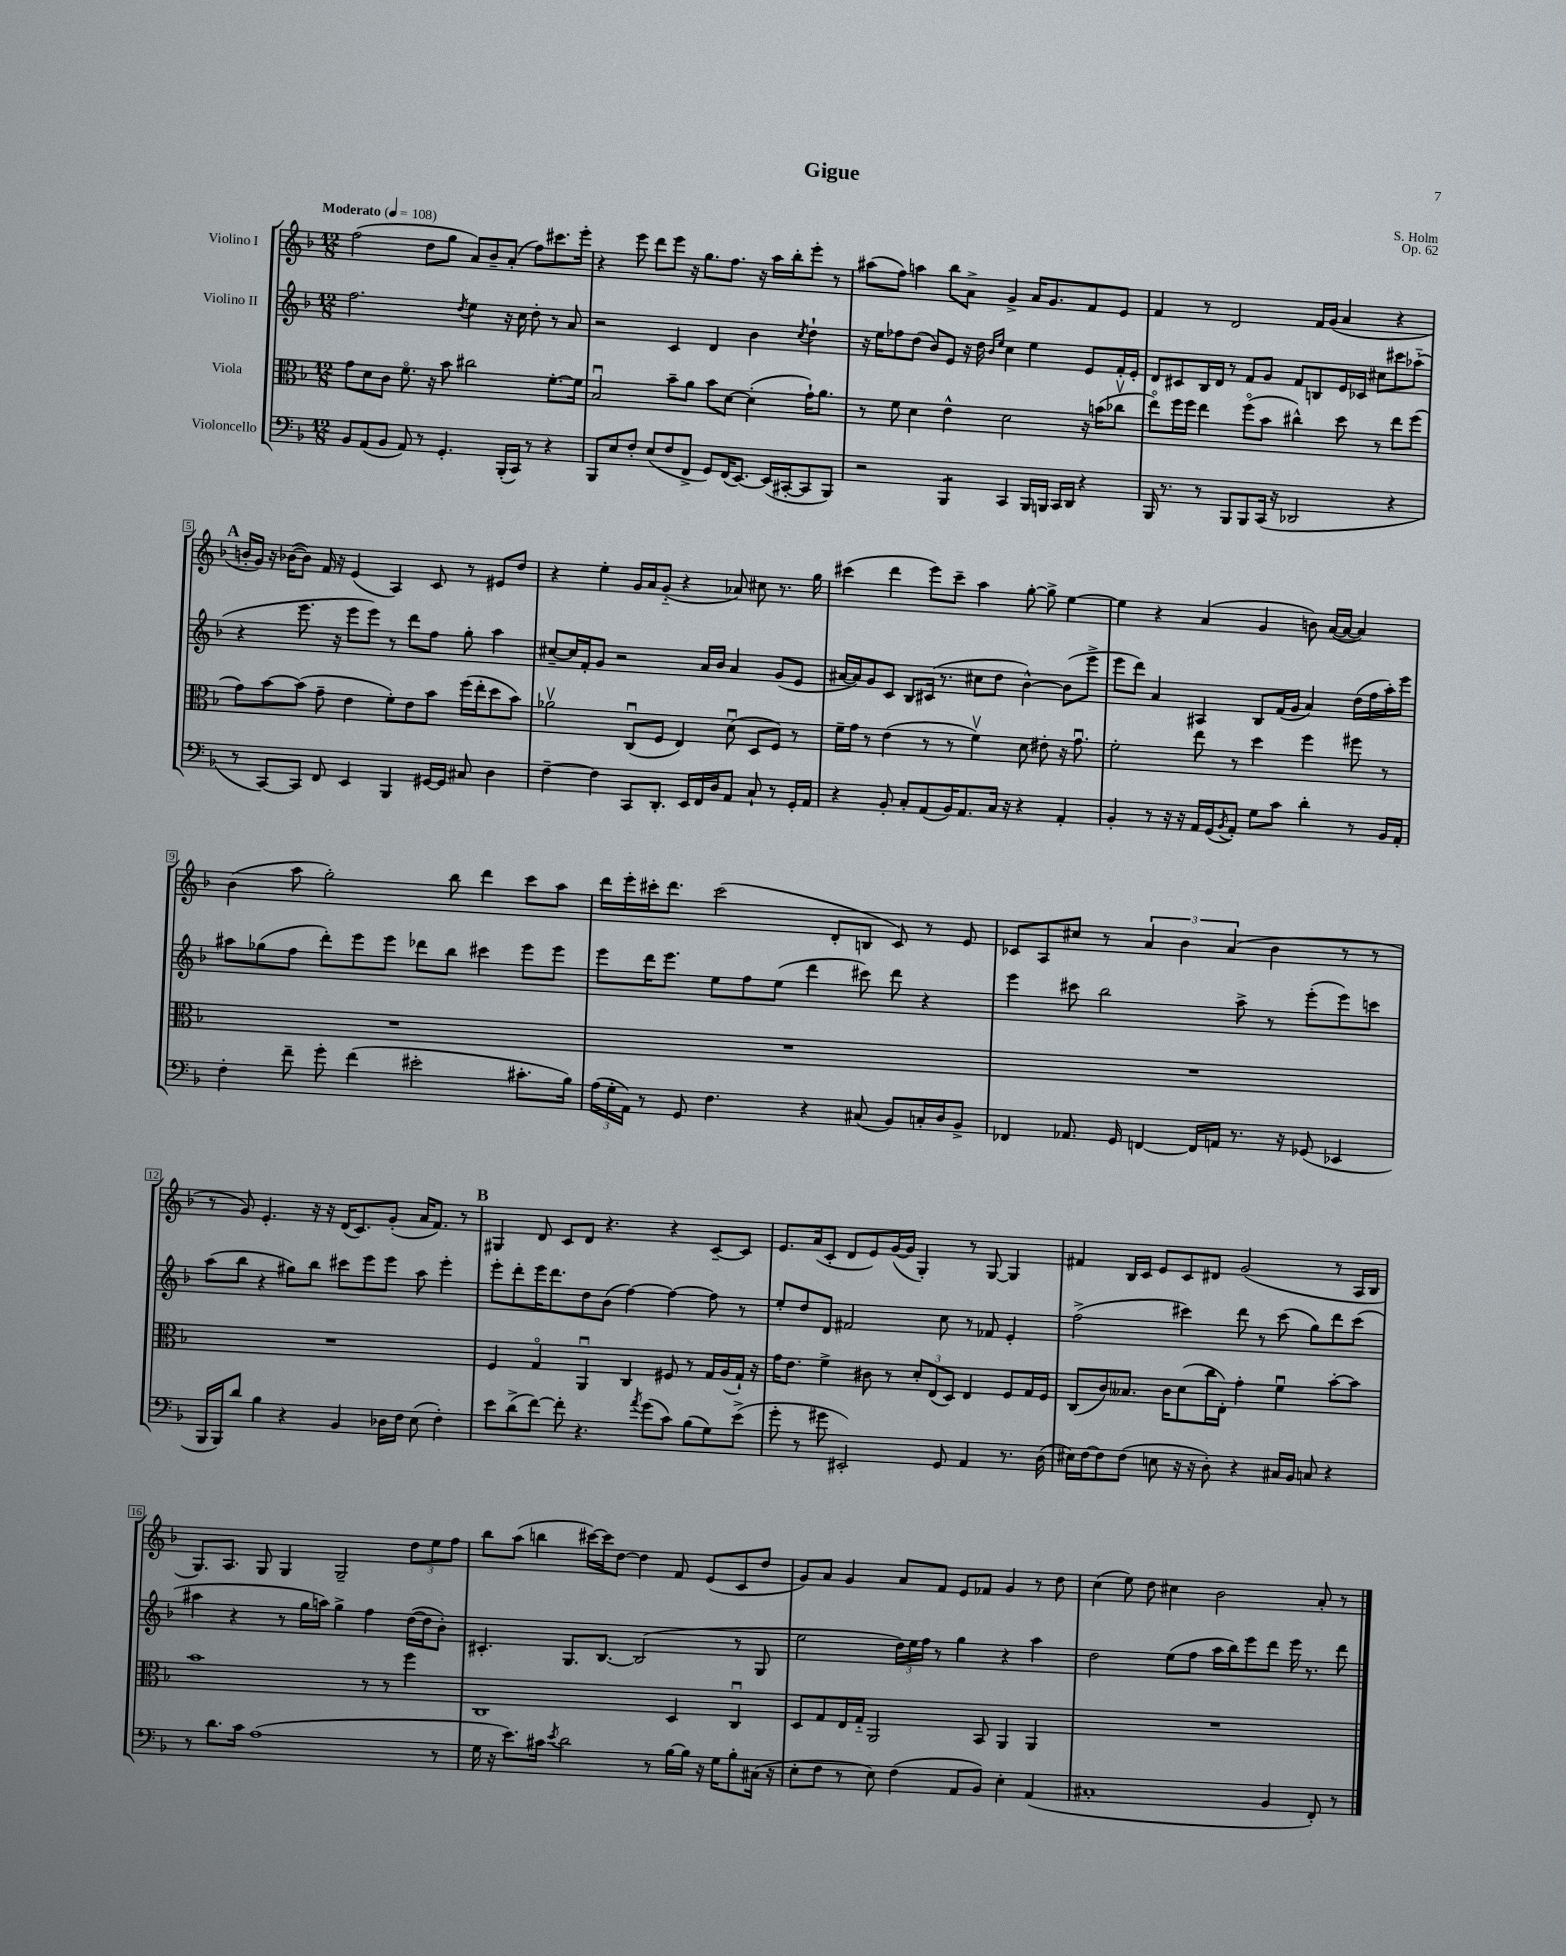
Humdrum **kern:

**kern	**kern	**kern	**kern
*part4	*part3	*part2	*part1
*staff4	*staff3	*staff2	*staff1
*I"Violoncello	*I"Viola	*I"Violino II	*I"Violino I
*clefF4	*clefC3	*clefG2	*clefG2
*k[b-]	*k[b-]	*k[b-]	*k[b-]
*M12/8	*M12/8	*M12/8	*M12/8
*MM108	*MM108	*MM108	*MM108
=1	=1	=1	=1
!	!	!	!LO:TX:a:B:t=Moderato
8BB-/L	8g\L	2.ff\	(2ff\
(8AA/	8d\	.	.
8BB-/J	8c\J	.	.
8AA/)	8.f\	.	.
8r	.	.	8dd\L
.	16r	.	.
4.GG'/	8b-\	.	8gg\J
.	.	8qdd/	.
.	2cc#X\	4ee\	8a/L)
.	.	.	8b-~/
(16BBB-'/LL	.	16r	(8a'/J
16CC/JJ)	.	16cc\	.
8r	.	8dd'\	8ff\L)
4r	[8.f'\L	8r	8.ccc#X\
.	.	8a/	.
.	16f\Jk]	.	16eee'\Jk
=2	=2	=2	=2
8BBB-/L	2B-u/	2r	4r
8E/	.	.	.
8F'/J	.	.	8eee\
(8E/L	.	.	8ddd\L
8F/	8b-~\L	4c/	8eee\J
8FF^/J	8a\J	.	16r
.	.	.	8.gg\L
8GG/L)	8b-\L	4d/	.
(16FF/K	[8d\J	.	8.ff\J
[8.EE/J)	.	.	.
.	(4d'\]	4b-\	.
.	.	.	16r
(16EE/LL]	.	.	16aa\LL
[16CC#X'/J	.	.	16bb-'\J
.	.	8qcc/	.
8CC#/]	16g`\KL)	4dd`\	8eee'\J
.	8.a\J	.	.
8BBB-/J)	.	.	8r
=3	=3	=3	=3
2r	8r	16r	(8aa#X\L
.	.	16ee\KL	.
.	8f\	8ff-X\	8ff\J)
.	4d\	(8dd\J	4aan\
.	.	8b-/L)	.
*tremolo	*	*	*
8BBB-/L	4e^^\	8e/J	8bb-\L
8BBB-/J	.	16r	8a^\J
*Xtremolo	*	*	*
.	.	16dd\	.
.	.	16qqb-/LL	.
.	.	16qqee/JJ	.
4CC/	2d\	4cc\	4g^/
16BBB-/LL	.	4ee\	16a/KL
16BBBn/JJ	.	.	8.g/
16CC/LL	.	.	.
16DD/JJ	.	.	.
4r	16r	8e/L	8f/
.	(16bn\KL	.	.
.	8cc-Xv\J	16f'/L	8e/J
.	.	16e'/JJ	.
=4	=4	=4	=4
16BBB-/	8ee\L)	8d/L	4f/
8.r	.	.	.
.	16ff\L	8c#X/	.
.	16ff\JJ	.	.
8r	4ee\	16B-/L	8r
.	.	16d/JJ	.
8BBB-/L	.	8r	2d/
8BBB-/	(8ff\L	8f/L	.
(16CC/Jk	8b-\J	8g/J	.
16r	.	.	.
2DD-X/	4cc#X^^\)	8f/L	.
.	.	8Bn/	16f/LL
.	.	.	(16g/JJ
.	8dd\	16e/L	4a/
.	.	16c-X/JJ	.
.	8r	8cc#X\L	.
4r	8ee\L	8ccc#X\	4r
.	(8ff\J	(8aa-X\J	.
!!LO:LB:g=z
!!LO:REH:place=s1:t=A
=5	=5	=5	=5
8r	8g\L)	4r	16bn'/LL
.	.	.	16g/JJ)
[8CC/L)	[8b-\	.	16r
.	.	.	([16b-X\KL
8CC/J]	(8b-\J]	8.eee\	8b-\J])
8FF/	8g~\	.	16f/
.	.	16r	16r
4EE/	4e\	8eee\L	(4e/
.	.	8eee\J)	.
4BBB-/	8f'\L)	8r	4A/)
.	8e\	8ddd\L	.
[16GG#X/LL	8b-\J	8ff\J	8c/
16GG#/JJ]	.	.	.
8C#X/	(16ff\LL	8gg'\	8r
.	16ee'\J	.	.
4D\	8dd\	4aa\	8e#X/L
.	8b-\J)	.	8dd/J
=6	=6	=6	=6
[4F~\	2a-Xv\	[8cc#X~/L	4r
.	.	16cc#/L]	.
.	.	16f'/J	.
4F\]	.	8g/J	4ee'\
.	.	2r	.
8CC/L	(8Cu/L	.	16g/LL
.	.	.	16a/J
8.DD'/J	8F/J	.	(8g/J
.	4E/)	.	4r
16EE/LL	.	.	.
16FF/	.	16a/LL	.
16D/J	.	16b-/JJ	.
8AA/J	(8du\	4a/	8a-X/)
8C`/	8D/L	.	8cc#X\
8r	8F/J)	(8g/L	8.r
16GG'/LL	8r	8e/J	.
16AA/JJ	.	.	16gg\
=7	=7	=7	=7
4r	16f~\LL	[16a#X/LL	(4ccc#X\
.	16g\JJ	16a#/J])	.
.	8r	8g/	.
8BB-'/	(4e\	8c/J	4ddd\
8C'/L	.	8B-/L	.
(8AA/	8r	(16c#X/Jk	8eee\L)
.	.	8.r	.
16BB-/K)	8r	.	8ccc#~\J
8.AA/	.	.	.
.	4fv\)	8cc#X\L	4aa\
16C/Jk	.	8dd\J	.
16r	.	.	.
4r	8d\	[4b-^^\)	[8gg'\
.	8e#X'\	.	8gg^\]
4AA'/	16r	(8b-\L]	[4ee\
.	8.gu\	.	.
.	.	8eee^\J	.
=8	=8	=8	=8
4BB-'/	2f'\	8eee\L	4ee\]
.	.	8ddd\J)	.
8r	.	4a/	4r
16r	.	.	.
16r	.	.	.
16AA/LL	8ee\	4A#X/	(4a/
(16GG/J	.	.	.
8qBB-/	.	.	.
8AA'/J)	8r	.	.
8G\L	4dd\	8B-/L	4g/
8c\J	.	(16f/L	.
.	.	16g/JJ	.
4d'\	4ff\	4a/)	8bn\)
.	.	.	([16a/LL
.	.	.	16a/JJ_
8r	8ff#X\	(16dd\LL	4a/])
.	.	16ff\	.
16BB-/LL	8r	16aa'\)	.
16AA'/JJ	.	16eee\JJ	.
!!LO:LB:g=z
=9	=9	=9	=9
4F'\	1.r	8aa#X\L	(4b-\
.	.	(8gg-X\	.
8f~\	.	8ff\J	8aa\
8g'\	.	8ddd'\L)	2gg'\)
(4f\	.	8eee\	.
.	.	8eee\J	.
2e#X'\	.	8ddd-X\L	.
.	.	8bb-\J	8bb-\
.	.	4ccc#X\	4ddd\
8.c#X'\L	.	8eee\L	8ccc\L
.	.	8eee\J	8aa\J
16B-\Jk)	.	.	.
=10	=10	=10	=10
(24A\LL	1.r	8eee\L	16ddd\LL
24G'\	.	.	.
.	.	.	16eee'\
24AA\JJ)	.	.	.
8r	.	16ddd\K	16ccc#X'\J
.	.	8.eee\J	8.ddd\J
8GG/	.	.	.
4.F\	.	8ee\L	(2ccc#\
.	.	8ff\	.
.	.	(8ee\J	.
4r	.	4ddd\	.
.	.	.	8d'/L
(8C#X/	.	8ccc#X\)	8Bn/J
8BB-/L)	.	8ddd\	8c/)
16Cn'/L	.	4r	8r
16D/J	.	.	.
8BB-^/J	.	.	8e/
=11	=11	=11	=11
4FF-X/	1.r	4eee\	8c-X/L
.	.	.	8A/
8.AA-X/	.	8ccc#X\	8cc#X/J
.	.	2bb-\	8r
16GG/	.	.	.
[4FFn/	.	.	6a/
.	.	.	6b-\
16FF/LL]	.	.	.
16AAn/JJ	.	.	.
.	.	.	(6a/
8.r	.	8aa^\	.
.	.	8r	4b-\
16r	.	.	.
(8GG-X/	.	(8eee'\L	.
4EE-X/	.	8eee\)	8r
.	.	8cccn\J	8r
!!LO:LB:g=z
=12	=12	=12	=12
16BBB-/LL	1.r	(8aa\L	8r
16BBB-/J)	.	.	.
8d/J	.	8bb-\J	8g/)
4B-\	.	4r	4.e'/
4r	.	8gg#X\L)	.
.	.	8bb-\J	16r
.	.	.	16r
4BB-/	.	8ccc#X\L	(16d/KL
.	.	.	8.c/)
.	.	8eee\	.
16D-X\LL	.	8eee\J	(8g'/J
16F\JJ	.	.	.
(8E\	.	8aa\	16a/KL
.	.	.	8.f/J)
4F'\)	.	4eee'\	.
.	.	.	8r
!!LO:REH:place=s1:t=B
=13	=13	=13	=13
8e\L	4F/	8eee'\L	4G#X/
(8d^\	.	8ddd'\	.
[8f\J)	4G/	16eee\K	8d/
.	.	8.ddd\	.
8f'\]	.	.	8c/L
4.r	4AAu/	8dd\	8d/J
.	.	(8b-\J	4.r
.	4C/	[4ff\)	.
8qa/	.	.	.
(8g\L	.	.	.
8c\J)	8F#X/	4ff\_	4r
(8B-\L	8r	.	.
8G\)	16G/LL	8ff\]	[8c~/L
.	(16A/	.	.
(8e^\J	16G`/JJ)	8r	8c/J]
.	16r	.	.
=14	=14	=14	=14
8g'\	16g\KL	8ee'/L	8.e/L
.	8.e\J	.	.
8r	.	8dd/	.
.	.	.	(16a/k
8g#X\	4f^\	8d/J	8c'/J
2EE#X'/)	.	2f#X/	8d/L
.	8c#X\	.	8e/)
.	8r	.	([16g/L
.	.	.	16g/JJ]
.	12d'/L	.	4G'/)
.	(12E/	.	.
8GG/	.	8cc\	.
.	12D/J)	.	.
4AA/	4E/	8r	8r
.	.	8f-X/	[8G/
8.r	8F/L	4e'/	4G/]
.	16G/L	.	.
(16D\	16F/JJ	.	.
=15	=15	=15	=15
16E#X\LL)	(8C/L	(2ff^\	4f#X/
[16F\J	.	.	.
8F\]	8c/)	.	.
(8F\J	8.B--X/J	.	16B-/LL
.	.	.	16c/JJ
8En\	.	.	8e/L
.	16c\KL	.	.
16r	(8d\	4ccc#X\)	8c/
16r	.	.	.
8D'\)	16cc\L	.	8d#X/J
.	16E'\JJ)	.	.
4r	4g'\	8ddd\	(2g/
.	.	8r	.
16C#X/LL	4fu\	(8ccc#\	.
16BB-/JJ	.	.	.
8Cn/	.	8gg\L)	.
4r	[8b-'\L	8ddd\	8r
.	8b-\J]	(8ccc#\J	16A/LL
.	.	.	16B-/JJ
!!LO:LB:g=z
=16	=16	=16	=16
8r	1b-	4aa#X\	8.G/L)
8.d\L	.	.	.
.	.	.	8.A/J
.	.	4r	.
16c\Jk	.	.	.
(1A	.	.	8G/
.	.	8r	4G/
.	.	16gg\LL	.
.	.	16aan\JJ)	.
.	.	4gg^\	2G~/
.	8r	4ff\	.
.	8r	.	.
.	4ff\	([16dd\LL	12dd\L
.	.	16dd\J]	.
.	.	.	12ee\
8r	.	8b-'\J)	.
.	.	.	12ff\J
=17	=17	=17	=17
16G\	1C	4.c#X'/	8bb-\L
16r	.	.	.
8.e\L)	.	.	(8aa\J
.	.	.	4bbn\
16c#X\Jk	.	.	.
8qe/	.	.	.
2d\	.	8.G/L	.
.	.	.	[16ccc#X\LL)
.	.	[8.B-/J	16ccc#\J]
.	.	.	[8dd\J
.	.	(2B-/]	4dd\]
8r	.	.	.
[16B-\LL	4D/	.	8f/
16B-\JJ]	.	.	.
16r	.	.	(8e/L
16G\KL	.	.	.
8B-'\	4Cu/	8r	8c/
(16C#X\Jk	.	8G/	8dd/J
16r	.	.	.
=18	=18	=18	=18
8E'\L	8D/L	2ee\	8g/L)
8F\J	8G/	.	8a/J
8r	16E/L	.	4g/
.	16G/JJ	.	.
8E\)	2AA/	.	.
(4F\	.	24dd\LL)	8a/L
.	.	24ee\	.
.	.	24ff\JJ	.
.	.	8r	8f/J
8AA/L	.	4gg\	8e/L
8BB-/J)	8BB-/	.	8f-X/J
4E'\	4AA/	4r	4g/
(4AA/	4AA/	4aa\	8r
.	.	.	8dd\
=19	=19	=19	=19
1C#X'	1.r	2dd\	(4cc\
.	.	.	8ee\)
.	.	.	8dd\
.	.	(8ee\L	4cc#X\
.	.	8ff\J	.
.	.	16aa\LL	2b-\
.	.	16bb-\J)	.
.	.	8eee\	.
4BB-/	.	8ddd\J	.
.	.	16eee\	.
.	.	8.r	.
8FF'/)	.	.	8a'/
8r	.	8ddd\	8r
==	==	==	==
*-	*-	*-	*-
